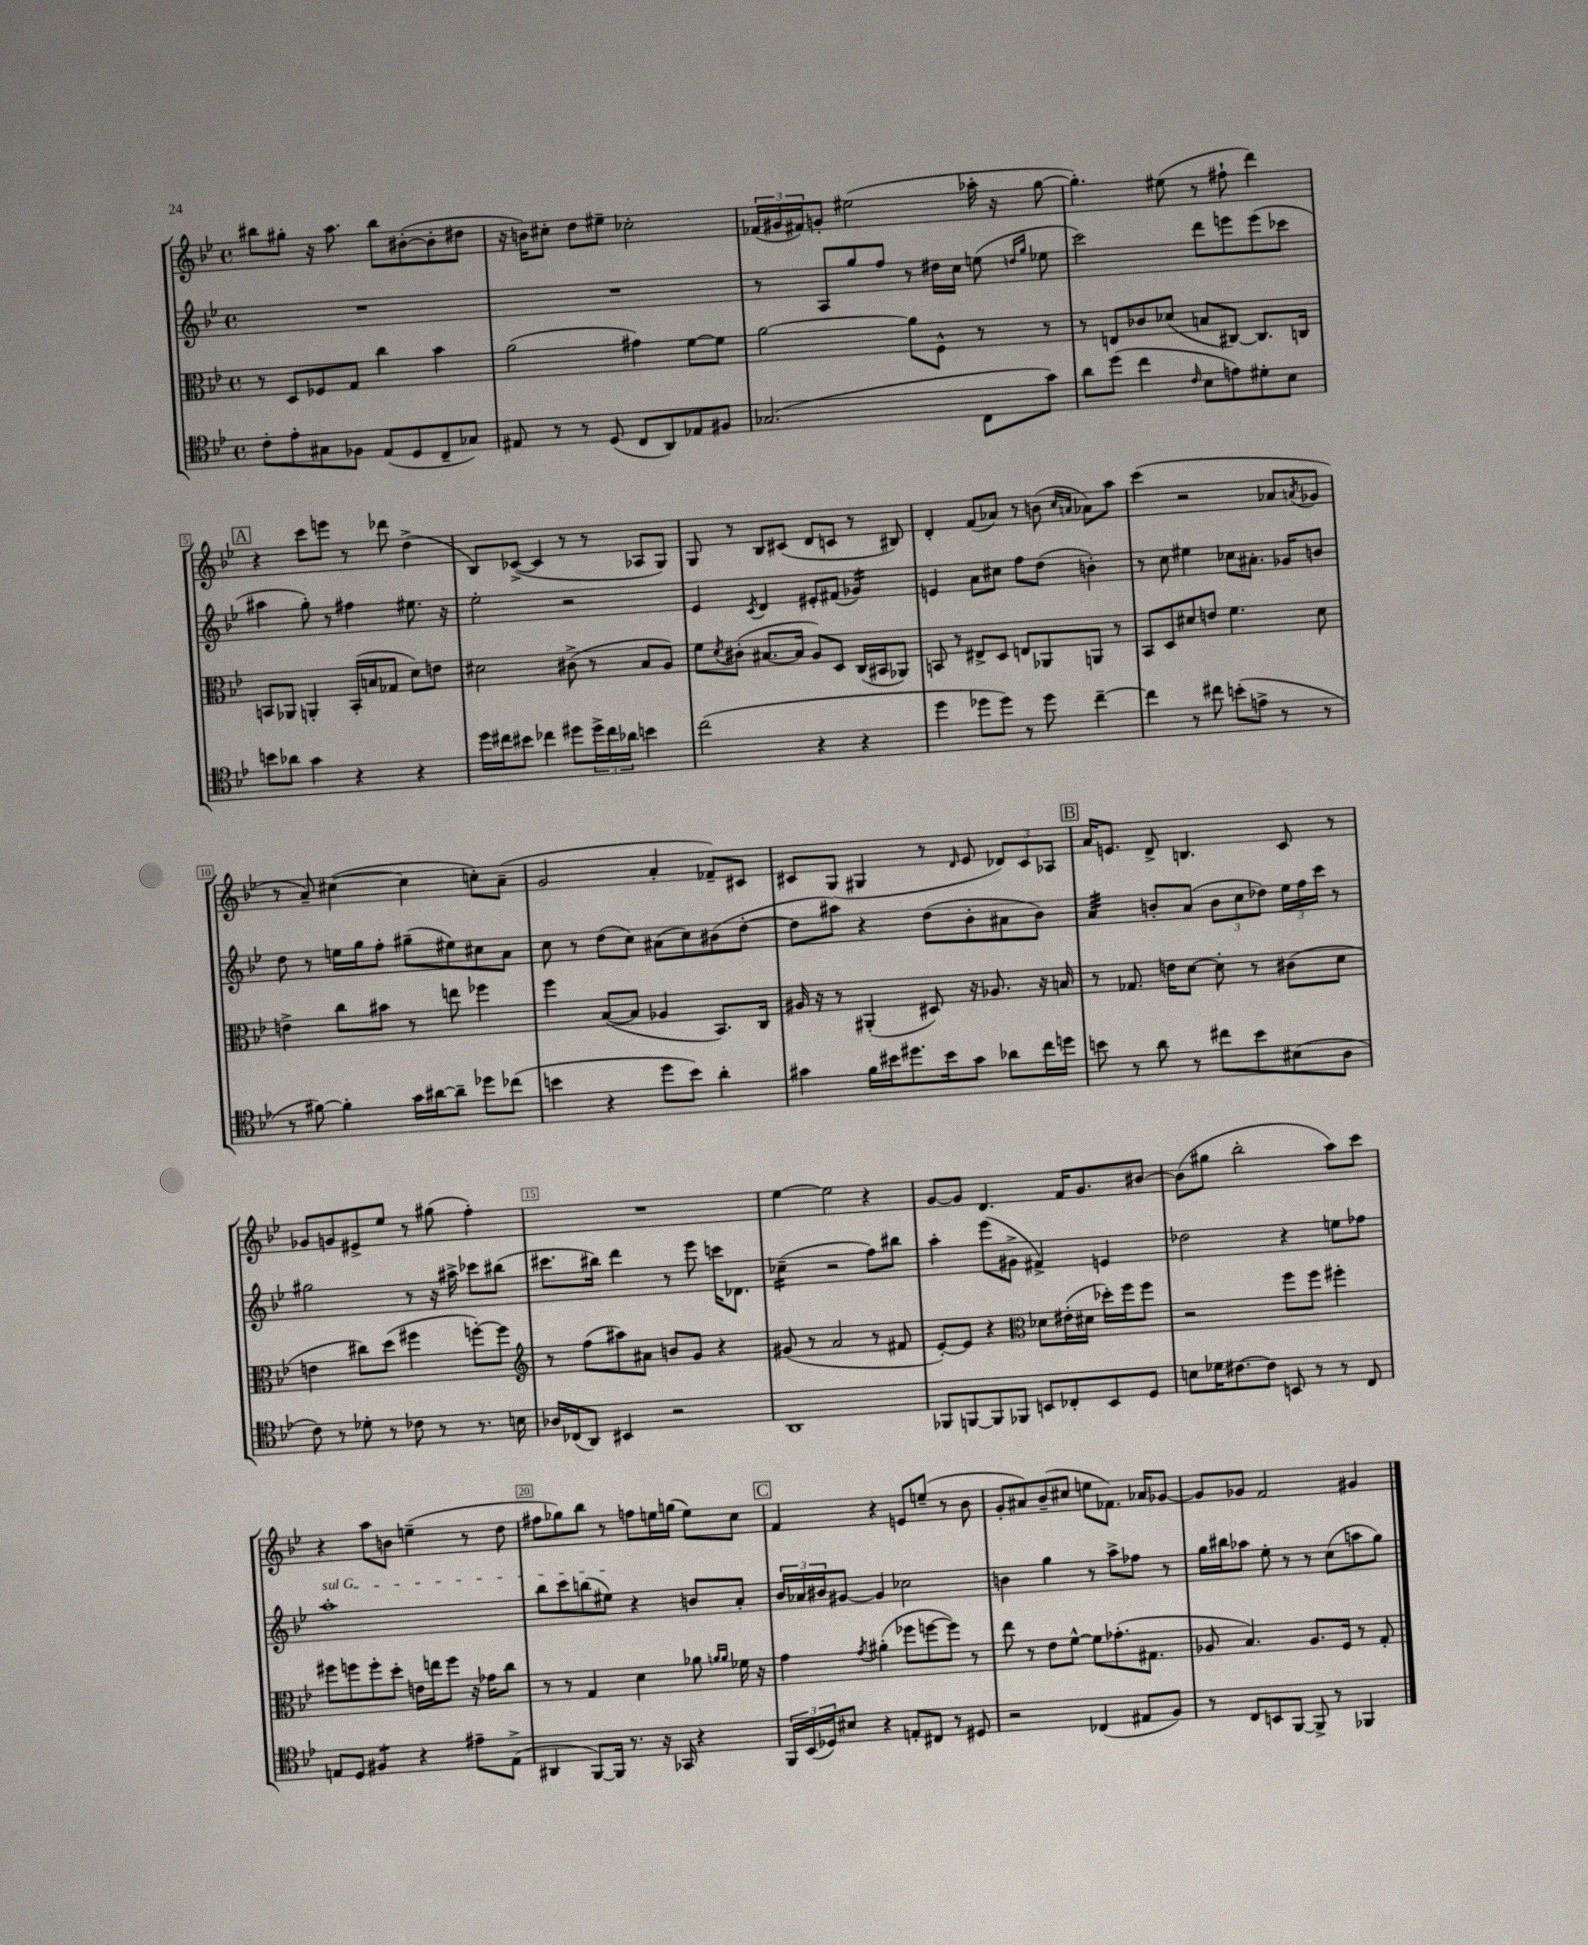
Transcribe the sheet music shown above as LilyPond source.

<<
\new StaffGroup <<
\new Staff = "s0" {
    \clef treble \key bes \major \defaultTimeSignature \time 4/4
    bis''8 gis''8-. r16 a''8. bis''8 bis'8~-.( bis'8-. dis''8 |
    r16 b'16) cis''8-. d''8 eis''8-- ces''2-. |
    \tuplet 3/2 { fes'16( gis'16 fis'16) } g'8-. eis''2( aes''16-. r16 g''8~ |
    g''4.-.) eis''8( r8 fis''8-! d'''4) |
    \mark \markup { \box "A" } r4 c'''8 e'''8 r8 des'''8 d''4->( |
    bes8) ces'8~->( ces'4 r8 r8 aes8 g8) |
    g8 r8 bes8 cis'8( d'8 c'8 r8 bis8) |
    d'4-. f'8( aes'8) r8 b'8( \grace { c''16 a'16 } aes'8) a''8 |
    c'''4( r2 aes'8 \acciaccatura { a'8 } ges'8 |
    r8 a'8--) cis''4~( cis''4 c''8-.) a'8--( |
    g'2 a'4-. fes'8--) cis'8 |
    cis'8 g8( gis4 r8 \grace { d'16 } ees'8 \tuplet 3/2 { des'8) cis'8 aes8 } |
    \mark \markup { \box "B" } a'16 e'8. d'8-> b4. c'8 r8 |
    ges'8 g'8 eis'8-> ees''8 r8 gis''8( f''4-.) |
    R1 |
    ees''4~ ees''2 r4 |
    g'8~ g'8 d'4. f'16 g'8. bis'8~ |
    bis'8( gis''8 bes''2-. a''8) c'''8 |
    r4 a''8 b'8 e''4--( r8 d''8 |
    fis''8 ges''8) bes''8 r8 f''8 e''16 g''16( e''8) c''8 |
    \mark \markup { \box "C" } f'4 r4 e'8 e''8--( r8 bes'8 |
    g'8-. ais'8) bes'8--( cis''8 e''8 fes'8.) aes'16 ges'8~ |
    ges'8 ges'8 f'2 gis'4 \bar "|." |
}
\new Staff = "s1" {
    \clef treble \key bes \major \defaultTimeSignature \time 4/4
    R1 |
    R1 |
    r8 a8 g''8 f''8 r8 dis''16 c''16 e''8( \grace { d''16 g''16 } ees''8 |
    c'''2) d'''8 e'''8 e'''8( ces'''8 |
    \mark \markup { \box "A" } ais''4 g''8-.) r8 fis''4 eis''8. r16 |
    ees''2-. r2 |
    ees'4 \acciaccatura { c'8 } d'4 eis'8-. fis'8( ges'4:16) |
    e'4 a'8 cis''8 f''8 d''8( b'4-.) |
    r8 c''8 eis''4 ces''8 ais'8.-. ges'16 b'8 |
    d''8 r8 e''16 g''16 f''8-. gis''8--( eis''8) cis''8 a'8 |
    c''8 r8 d''8( c''8) ais'8( c''8) bis'8( d''8~-. |
    d''8 ais''8) r4 d''8( bes'8-. ais'8 bes'8) |
    \mark \markup { \box "B" } a'4:32 b'8-. a'8( \tuplet 3/2 { b'8 c''8 des''8) } \tuplet 3/2 { ees''16 f''16 c'''16 } r8 |
    gis''2 r8 r16 ais''16-> ces'''8 bis''8( |
    cis'''8. bis''16) d'''4 r8 ees'''8 c'''16 des'8. |
    ces''4:16--( r2 f''8) bis''8 |
    a''4-. ees'''8( gis'8-> fis'4->) e'4 |
    des''2 r4 e''8 fes''8 |
    \once \override TextSpanner.bound-details.left.text = \markup { \italic "sul G" } a''1-.\startTextSpan |
    bes''8 c'''8 b''8( eis''8\stopTextSpan) r4 b'8 a'8-. |
    \mark \markup { \box "C" } \tuplet 3/2 { bes'16 aes'16 bis'16 } gis'8~ gis'4 ces''2 |
    b'4 g''4 r8 a''8-> fes''8 r8 |
    g''16 bis''16 aes''8 ees''8-. r8 r8 c''8( a''8 g''8) \bar "|." |
}
\new Staff = "s2" {
    \clef alto \key bes \major \defaultTimeSignature \time 4/4
    r8 d8 fes8 g8 c''4 bes'4 |
    a'2( gis'4) f'8~ f'8 |
    a'2~ a'8 f8-^ r8 r8 |
    r8 e8 ces'8 des'8( b8 cis8~) cis8. c16 |
    \mark \markup { \box "A" } b,8 aes,8 a,4-. b,16-.( b16 ges8 d'8) e'8 |
    dis'2 cis'8->( r8 bes8 a8) |
    f'8 \acciaccatura { d'8 } cis'8-.( bis8.~ bis16 a8) d8 c16( bis,16 aes,8) |
    b,8 r8 eis8-> d8 e8 aes,8 a,8 r8 |
    bes,8 d8 dis'8 e'8 f'4. dis'8 |
    e'4-> c''8 bis'8 r8 e''8 fes''4 |
    f''4 bes8~( bes8 aes4 bes,8.) c16 |
    ais16 r16 r8 ais,4-.( dis8) r16 aes8. r16 b16 |
    \mark \markup { \box "B" } r8 ges8. e'16 d'8~ d'8-. r8 cis'8( d'8 |
    e'4 cis''8) d''8( fis''4 f''8~-.) f''8 |
    \clef treble r8 f''8( ais''8) ais'8 b'8 g'8 r4 |
    gis'8( r8 a'2 r8 fis'8 |
    ees'8~-.) ees'8 r4 \clef alto des'8 eis'16-.( dis'16 des''16-.) f''16 f''8 |
    r2 f''8 f''8 fis''4-. |
    fis''8 f''8 f''8-. d''8-. e'16 e''16 f''8 r16 ges'16 c''8 |
    r8 r8 g4 d'4 aes'8 \grace { a'16 a'16 } fes'16 r16 |
    \mark \markup { \box "C" } g'4 \acciaccatura { g'8 } ais'4-.( fes''8 f''8~ f''8) r8 |
    ees''8 r8 ees'8 f'8~-^ f'8 ges'8.-.( gis8. |
    aes8 bes4.) aes8. f16 r8 g8-. \bar "|." |
}
\new Staff = "s3" {
    \clef tenor \key bes \major \defaultTimeSignature \time 4/4
    c'8-. ees'8-. gis8 fes8 ees8( d8 c8-- ges8) |
    eis8 r8 r8 d8( c8 a,8) ees8 fis8 |
    ges2.( c8 g'8) |
    a'8 d''8( c''4 \grace { c'16 } bes8 e'8) dis'8-. bes8 |
    \mark \markup { \box "A" } b'8 aes'8 g'4 r4 r4 |
    d''16 cis''16 bis'8 ces''4 dis''8 \tuplet 3/2 { dis''16-> ces''16 aes'16 } b'4 |
    c''2( r4 r4 |
    d''4 des''8 des''8) r8 des''8 c''4~-- |
    c''4 r8 cis''8 b'8-.( e'8-> r8 r8 |
    r8 fis'8~) fis'4-. g'16 ais'16~ ais'8-- des''8 ces''8( |
    b'4 r4 d''8 b'8) a'4-. |
    gis'4 f'16 bis'16 dis''8. bis'16 gis'8 aes'8 c''16 d''16 |
    \mark \markup { \box "B" } b'8 r8 a'8 r8 cis''8 b'8 bis8( a8 |
    c'8) r8 des'8-. r8 ces'8 r8 r8. b16 |
    aes16 ces16( a,8) bis,4 r2 |
    a,1 |
    fes,8 f,8~ f,8 fes,8 b,8 ces8-. b,8 d8 |
    b8 des'16 cis'8.~ cis'8 b,8 r8 r8 c8 |
    e8 d8 fis4:8 r4 eis'8-- e8->( |
    ais,4 f,8~) f,16 r8. r16 ges,16 r4 |
    \mark \markup { \box "C" } \tuplet 3/2 { f,16 bes,16( des16) } bis8 r4 e8-. cis8 r8 dis8 |
    r2 ces4( eis8 f8) |
    r8 c8 b,8 f,8~ f,8-> r8 fes,4 \bar "|." |
}
>>
>>
\layout { \context { \Score \override BarNumber.break-visibility = ##(#f #t #t) barNumberVisibility = #(every-nth-bar-number-visible 5) \override BarNumber.stencil = #(make-stencil-boxer 0.1 0.3 ly:text-interface::print) } }
